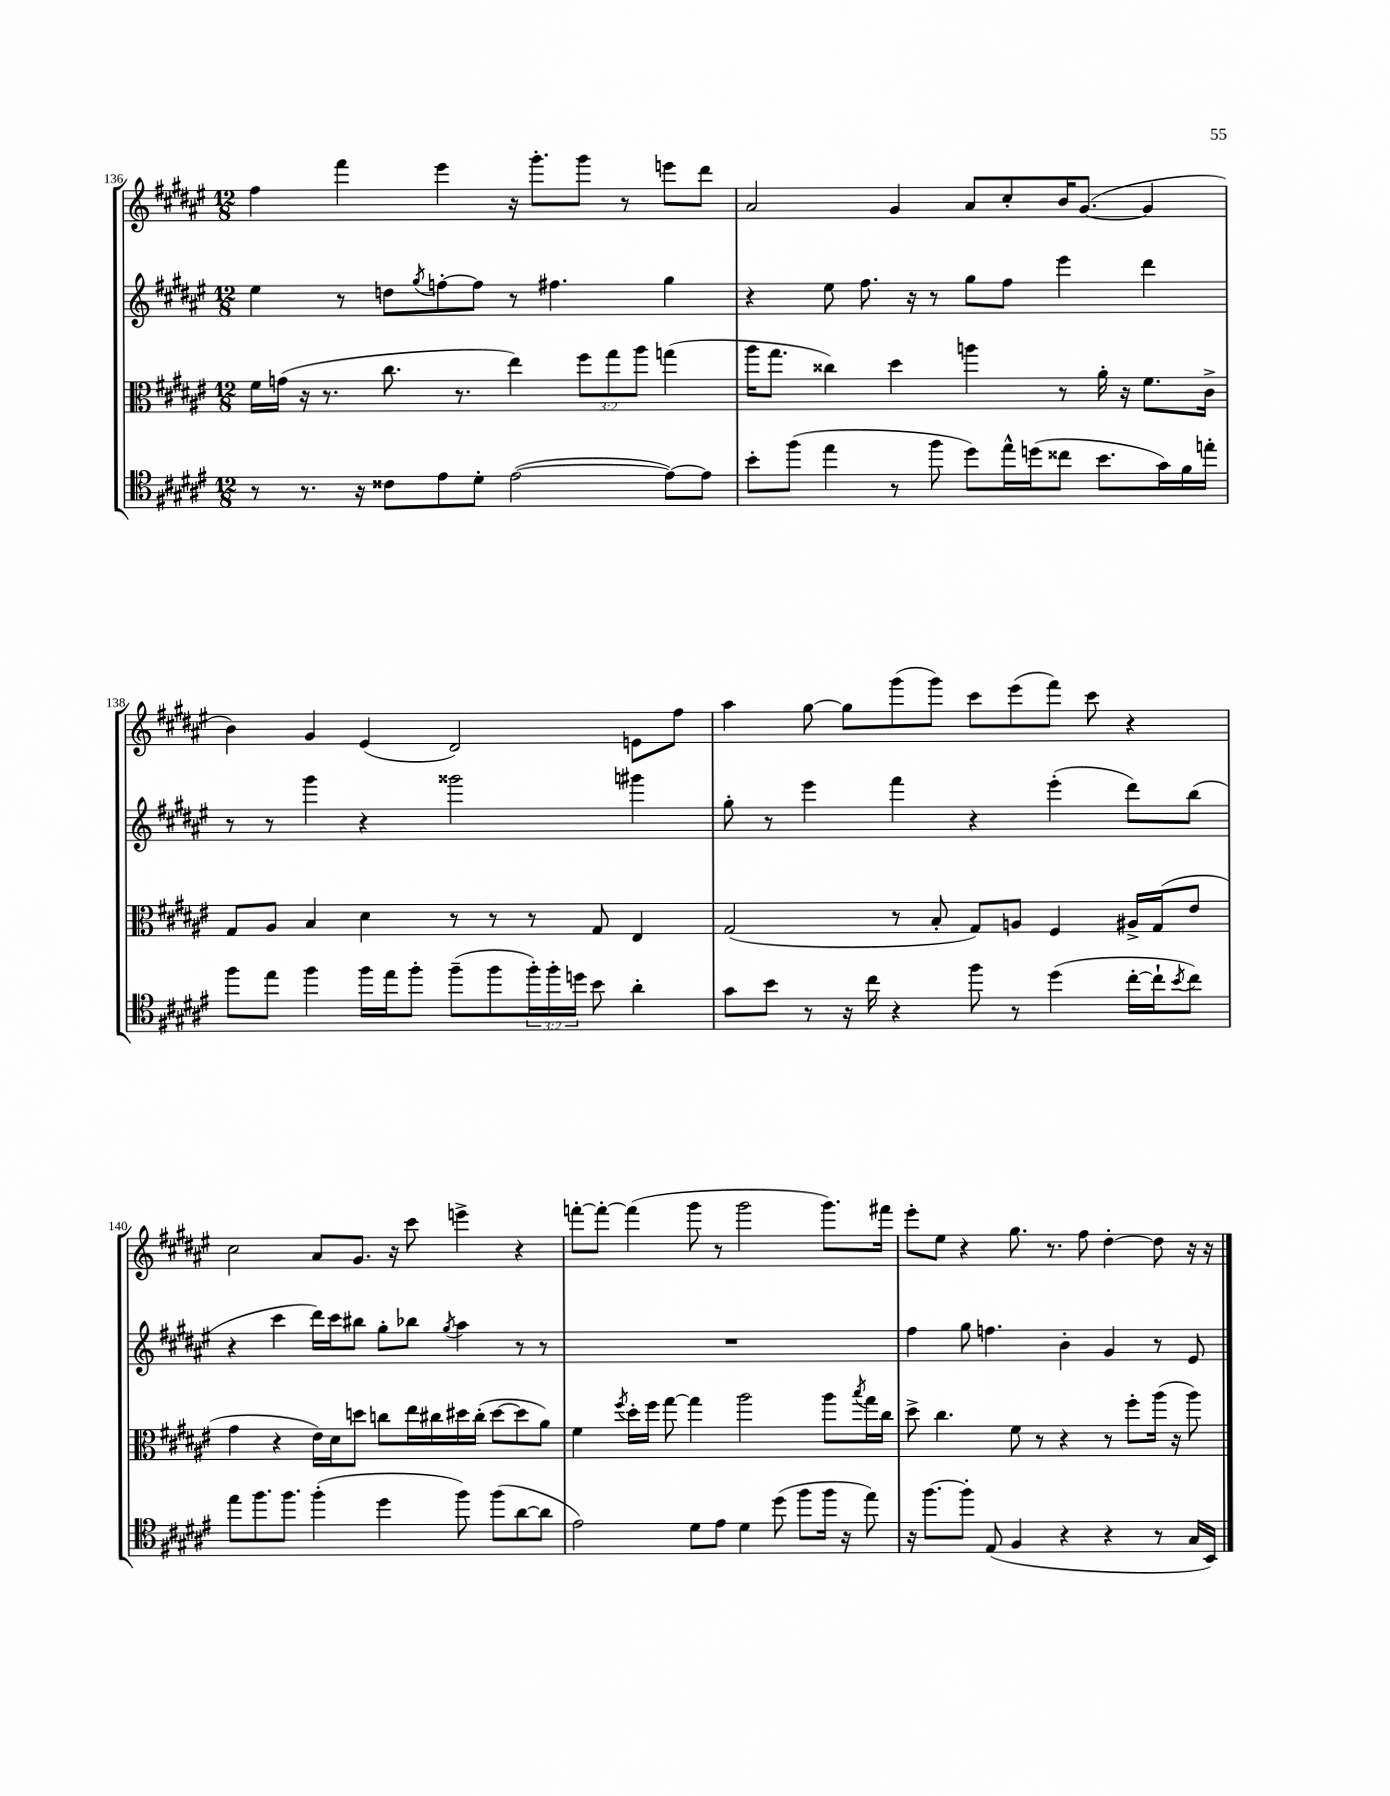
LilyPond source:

<<
\new StaffGroup <<
\new Staff = "s0" {
    \clef treble \key fis \major \numericTimeSignature \time 12/8
    fis''4 fis'''4 eis'''4 r16 gis'''8.-. gis'''8 r8 e'''8 dis'''8 |
    ais'2 gis'4 ais'8 cis''8-. b'16 gis'8.~( gis'4 |
    b'4) gis'4 eis'4( dis'2) e'8 fis''8 |
    ais''4 gis''8~ gis''8 gis'''8( gis'''8) cis'''8 eis'''8( fis'''8) cis'''8 r4 |
    cis''2 ais'8 gis'8. r16 cis'''8 e'''4-> r4 |
    f'''8~-. f'''8~-. f'''4( gis'''8 r8 gis'''2 gis'''8.) fis'''16 |
    eis'''8-. eis''8 r4 gis''8. r8. fis''8 dis''4~-. dis''8 r16 r16 \bar "|." |
}
\new Staff = "s1" {
    \clef treble \key fis \major \numericTimeSignature \time 12/8
    eis''4 r8 d''8 \acciaccatura { gis''8 } f''8~-. f''8 r8 fis''4. gis''4 |
    r4 eis''8 fis''8. r16 r8 gis''8 fis''8 eis'''4 dis'''4 |
    r8 r8 gis'''4 r4 gisis'''2 gis'''4 |
    gis''8-. r8 eis'''4 fis'''4 r4 eis'''4-.( dis'''8) b''8( |
    r4 cis'''4 dis'''16) cis'''16 bis''8 gis''8-. bes''8 \acciaccatura { gis''8 } ais''4 r8 r8 |
    R1. |
    fis''4 gis''8 f''4. b'4-. gis'4 r8 eis'8 \bar "|." |
}
\new Staff = "s2" {
    \clef alto \key fis \major \numericTimeSignature \time 12/8 \override Staff.TupletNumber.text = #tuplet-number::calc-fraction-text
    fis'16 g'16( r16 r8. cis''8. r8. eis''4) \tuplet 3/2 { fis''8 gis''8 ais''8 } g''4( |
    ais''16 gis''8. cisis''4) dis''4 a''4 r8 ais'16-. r16 fis'8. cis'16-> |
    gis8 ais8 b4 dis'4 r8 r8 r8 gis8 eis4 |
    gis2( r8 b8-. gis8) a8 fis4 ais16-> gis16( eis'8 |
    gis'4 r4 eis'16) dis'16 d''8 c''8 eis''16 cis''16 dis''16 cis''16-.( dis''8~ dis''8 ais'8) |
    fis'4 \acciaccatura { fis''8 } dis''16-. fis''16 gis''8~ gis''4 ais''2 ais''8 \acciaccatura { b''8 } gis''16 cis''16 |
    dis''8-> cis''4. fis'8 r8 r4 r8 fis''8-. ais''16( r16 ais''8) \bar "|." |
}
\new Staff = "s3" {
    \clef tenor \key fis \major \numericTimeSignature \time 12/8 \override Staff.TupletNumber.text = #tuplet-number::calc-fraction-text
    r8 r8. r16 cisis'8 eis'8 dis'8-. eis'2~( eis'8~) eis'8 |
    b'8-. fis''8( eis''4 r8 fis''8 dis''8) eis''16-^ d''16( cisis''8 b'8. gis'16) fis'16 e''16-. |
    fis''8 eis''8 fis''4 fis''16 eis''16 fis''8-. fis''8--( fis''8 \tuplet 3/2 { fis''16-.) fis''16-. d''16 } b'8 ais'4-. |
    gis'8 b'8 r8 r16 cis''16 r4 fis''8 r8 dis''4( cis''16~-. cis''16-! \acciaccatura { b'8 } cis''8) |
    eis''8 fis''8. fis''8. fis''4-.( dis''4 fis''8) fis''8( ais'8~ ais'8 |
    eis'2) dis'8 eis'8 dis'4 dis''8( fis''8 fis''16 r16 eis''8) |
    r16 fis''8.~ fis''8-. eis8( fis4 r4 r4 r8 gis16 b,16) \bar "|." |
}
>>
>>
\layout { \context { \Score currentBarNumber = #136 } }
